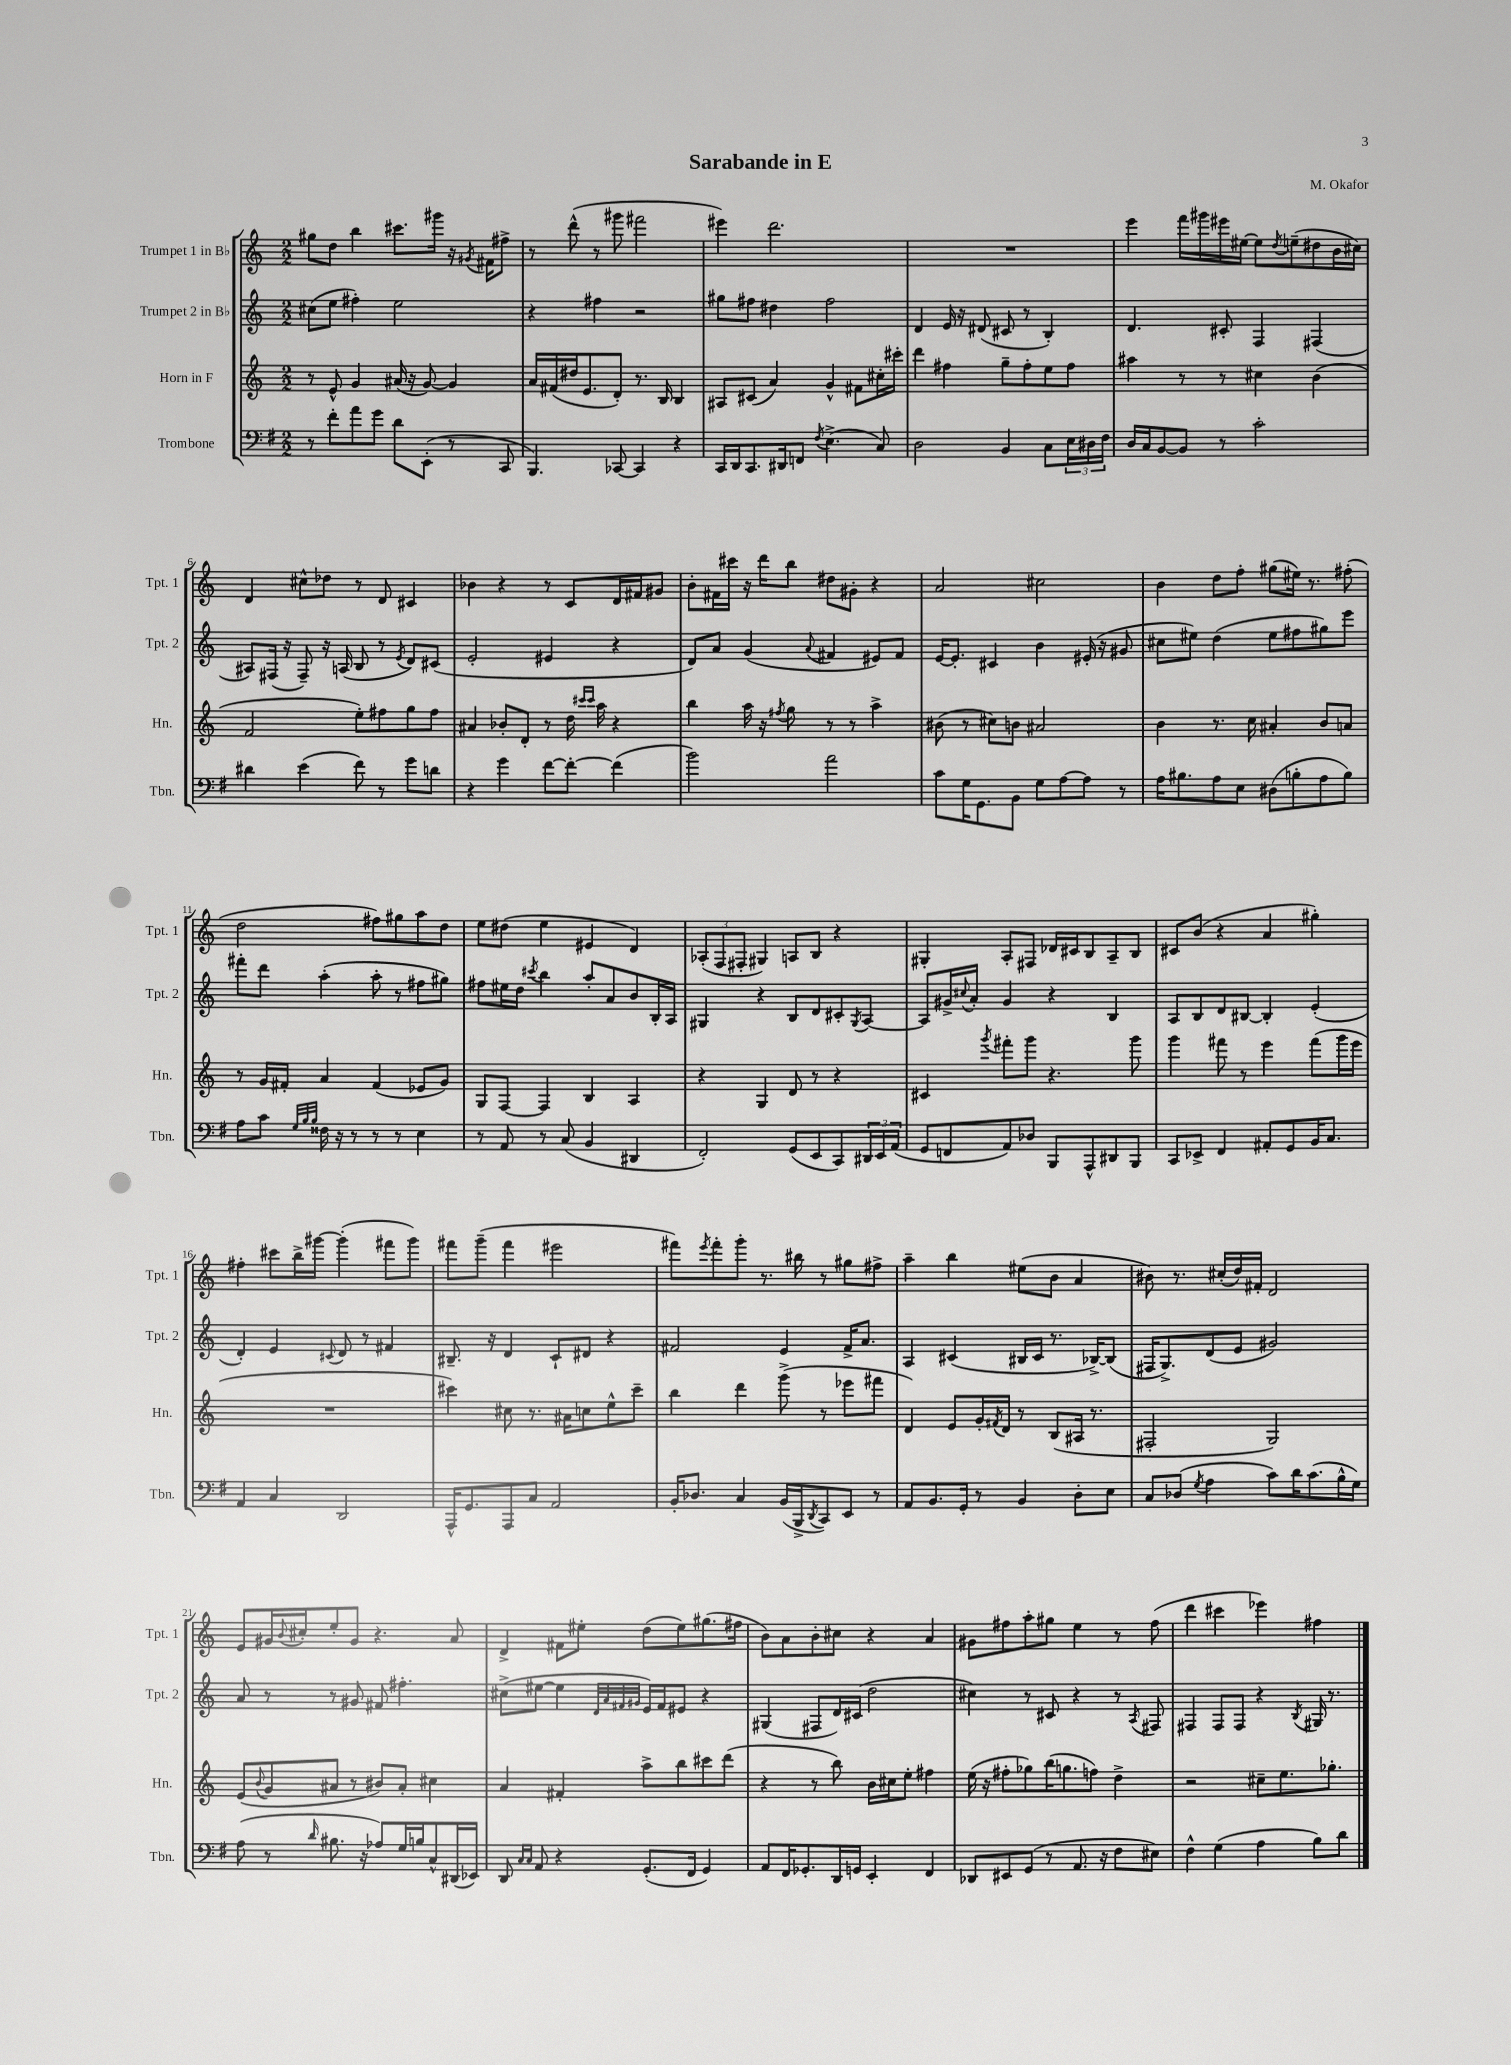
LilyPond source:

\header { title = "Sarabande in E" composer = "M. Okafor" }
<<
\new StaffGroup <<
\new Staff = "s0" \with { instrumentName = "Trumpet 1 in Bb" shortInstrumentName = "Tpt. 1" } {
    \clef treble \key c \major \numericTimeSignature \time 2/2
    gis''8 d''8 b''4 cis'''8. gis'''16 r16 \acciaccatura { gis'8 } fis'16 fis''8-> |
    r8 d'''8-^( r8 gis'''8 fis'''2 |
    eis'''4) d'''2. |
    R1 |
    e'''4 f'''16 gis'''16 eis'''16 eis''16~ eis''8 \acciaccatura { d''8 } e''8--( dis''8 b'16 cis''16) |
    d'4 cis''8-^ des''8 r8 d'8 cis'4 |
    bes'4 r4 r8 c'8 d'16 fis'16 gis'8 |
    b'8-. fis'16 cis'''16 r16 d'''16 b''8 dis''8 gis'8-. r4 |
    a'2 cis''2 |
    b'4 d''8 f''8-. gis''8( eis''16) r8. fis''8-.( |
    d''2 fis''8) gis''8 a''8 d''8 |
    e''8 dis''8( e''4 eis'4 d'4) |
    \tuplet 3/2 { aes8-.( f8 fis8-. } gis4) a8 b8 r4 |
    gis4-. a8-. fis8 des'16 cis'16 b8 a8-- b8 |
    cis'8 b'8( r4 a'4 gis''4-.) |
    fis''4-. cis'''8 b''16-> gis'''16~ gis'''4-.( fis'''8 gis'''8) |
    fis'''8 g'''8--( fis'''4 eis'''2 |
    fis'''8) \acciaccatura { e'''8 } fis'''8-. g'''8-. r8. bis''16 r8 gis''8 fis''8-> |
    a''4-- b''4 eis''8( b'8 a'4 |
    bis'8) r8. cis''16-.( d''16) fis'16-. d'2 |
    e'8 gis'16 \appoggiatura { b'8 } cis''16-. e''8-. gis'8 r4. a'8 |
    d'4-> fis'8 eis''8-. d''8( eis''8) gis''8.( fis''16 |
    b'8) a'8 b'8-. cis''8 r4 a'4 |
    gis'8 fis''8 a''8-. gis''8 e''4 r8 fis''8( |
    d'''4 cis'''4 ees'''4) fis''4 \bar "|." |
}
\new Staff = "s1" \with { instrumentName = "Trumpet 2 in Bb" shortInstrumentName = "Tpt. 2" } {
    \clef treble \key c \major \numericTimeSignature \time 2/2
    cis''8( e''8 fis''4-.) e''2 |
    r4 fis''4 r2 |
    gis''8 fis''8 dis''4 fis''2 |
    d'4 e'16 r16 dis'8( cis'8 r8 b4-.) |
    d'4. cis'8-. f4 fis4( |
    ais8) fis16( r16 fis8--) r16 a16( b8 r8 \acciaccatura { e'8 } d'8) cis'8( |
    e'2-. eis'4 r4 |
    d'8) a'8 g'4( \appoggiatura { a'8 } fis'4 eis'8) fis'8 |
    e'16~ e'8.-. cis'4 b'4 eis'16-.( r16 gis'8 |
    cis''8 eis''8) d''4( eis''8 fis''8 gis''8) e'''8 |
    fis'''8-. d'''8 a''4-.( a''8-. r8 fis''8 gis''8) |
    fis''8 eis''16 d''16 \acciaccatura { cis'''8 } b''4 a''8-. a'8 b'8 b16-. a16 |
    gis4 r4 b8 d'8 cis'8-. \acciaccatura { gis8 } a8~ |
    a8 gis'16-> \appoggiatura { cis''8 } a'16-. gis'4 r4 b4 |
    a8 b8 d'8 bis8~ bis4-. e'4-.( |
    d'4-.) e'4 \appoggiatura { cis'8 } d'8 r8 fis'4 |
    bis8.-- r16 d'4 c'8-! dis'8 r4 |
    fis'2 e'4 fis'16-> a'8. |
    a4 cis'4( bis16 cis'16 r8. bes16~->) bes8( |
    fis16 g8.->) d'8( e'8 gis'2) |
    a'8 r8 r8 gis'8 fis'8 fis''4.-. |
    cis''8->( eis''8~ eis''4 \grace { d'32 a'32 fis'32 gis'32 } e'16) fis'16 eis'8 r4 |
    gis4( fis8 d'16) cis'16( d''2 |
    cis''4) r8 cis'8 r4 r8 \acciaccatura { a8 } fis8 |
    fis4 fis8 fis8 r4 \acciaccatura { b8 } gis16 r8. \bar "|." |
}
\new Staff = "s2" \with { instrumentName = "Horn in F" shortInstrumentName = "Hn." } {
    \clef treble \key c \major \numericTimeSignature \time 2/2
    r8 e'8-^ g'4 ais'16( r16 g'8~) g'4 |
    a'16 fis'16( dis''16 e'8. d'8-.) r8. b16 b4 |
    ais8 cis'8( a'4) g'4-^ fis'8 cis''16-. cis'''16-. |
    d'''4 fis''4 g''8-- fis''8-. e''8 fis''8 |
    ais''4 r8 r8 cis''4 b'4( |
    f'2 e''8-.) fis''8 g''8 fis''8 |
    ais'4 bes'8-. d'8-. r8 d''16 \grace { cis'''16 cis'''16 } a''16 r4 |
    b''4 a''16 r16 \acciaccatura { fis''8 } g''8 r8 r8 a''4-> |
    bis'8( r8 cis''8) b'8 ais'2 |
    b'4 r8. c''16 ais'4-. b'8 a'8 |
    r8 g'16 fis'16-. a'4 fis'4( ees'8 g'8) |
    g8 f8~ f4 b4 a4 |
    r4 g4 d'8 r8 r4 |
    cis'4 \acciaccatura { g'''8 } fis'''8-. g'''8 r4. g'''8 |
    g'''4 fis'''8 r8 e'''4 fis'''8( g'''16 e'''16 |
    R1 |
    cis'''4) cis''8 r8. ais'16 c''8 e''8-^ cis'''8-- |
    b''4 d'''4 g'''8->( r8 ees'''8 fis'''8 |
    d'4) e'8 g'16-. \acciaccatura { fis'8 } d'16 r8 b8( ais16 r8. |
    fis2-. g2) |
    e'8( \appoggiatura { b'8 } g'8 ais'8 r8 bis'8) ais'8-. cis''4 |
    a'4 fis'4-. a''8-> b''8 cis'''8 d'''8( |
    r4 r8 b''8) b'16 cis''16 e''8-. fis''4 |
    e''16( r16 fis''8-. ges''8) b''16( g''8. f''8) d''4-> |
    r2 cis''8-- e''8. ges''8.-. \bar "|." |
}
\new Staff = "s3" \with { instrumentName = "Trombone" shortInstrumentName = "Tbn." } {
    \clef bass \key g \major \numericTimeSignature \time 2/2
    r8 fis'8-. a'8 g'8 d'8 e,8-.( r8 c,8 |
    b,,4.) ces,8~ ces,4 r4 |
    c,16 d,16 c,8. dis,16 f,8 \acciaccatura { fis8 } e4.->( c8) |
    d2 b,4 c8 \tuplet 3/2 { e16 dis16 fis16 } |
    d16 c16 b,8~ b,8 r8 c'2-. |
    dis'4 e'4( fis'8) r8 g'8 d'8 |
    r4 g'4 fis'8~ fis'8~-. fis'4( |
    b'2) a'2 |
    c'8 g16 g,8. b,8 g8 a8~ a8 r8 |
    a16 bis8. a8 e8 dis8( b8-. a8 b8) |
    a8 c'8 \grace { g32 b32 b32 } fisis16 r16 r8 r8 r8 e4 |
    r8 a,8 r8 c8( b,4 dis,4 |
    fis,2-.) g,8( e,8 c,8) \tuplet 3/2 { dis,16 e,16 a,16( } |
    g,8 f,8 a,8) des8 b,,8 a,,8-^ dis,8 b,,8 |
    c,8 ees,8-> fis,4 ais,8-. g,8 b,16 c8. |
    a,4 c4 d,2 |
    a,,16-^ g,8. a,,8 c8 a,2 |
    b,16-. des8. c4 b,16( b,,16-> \acciaccatura { d,8 } c,8) e,8 r8 |
    a,8 b,8. g,16-. r8 b,4 d8-. e8 |
    c8 des8( \acciaccatura { g8 } a4 c'8) d'16 c'8.( b16-^ g16) |
    a8( r8 \grace { d'16 } bis8. r16 aes8) g16 b16 c8-^ dis,16( ees,16) |
    d,8 \grace { c16 c16 } a,8 r4 g,8.-.( fis,16 g,4) |
    a,8 fis,16 ges,8.-. d,16 g,16 e,4-. fis,4 |
    des,8 eis,8 g,8( r8 a,8. r16 fis8 eis8) |
    fis4-^ g4( a4 b8) d'8 \bar "|." |
}
>>
>>
